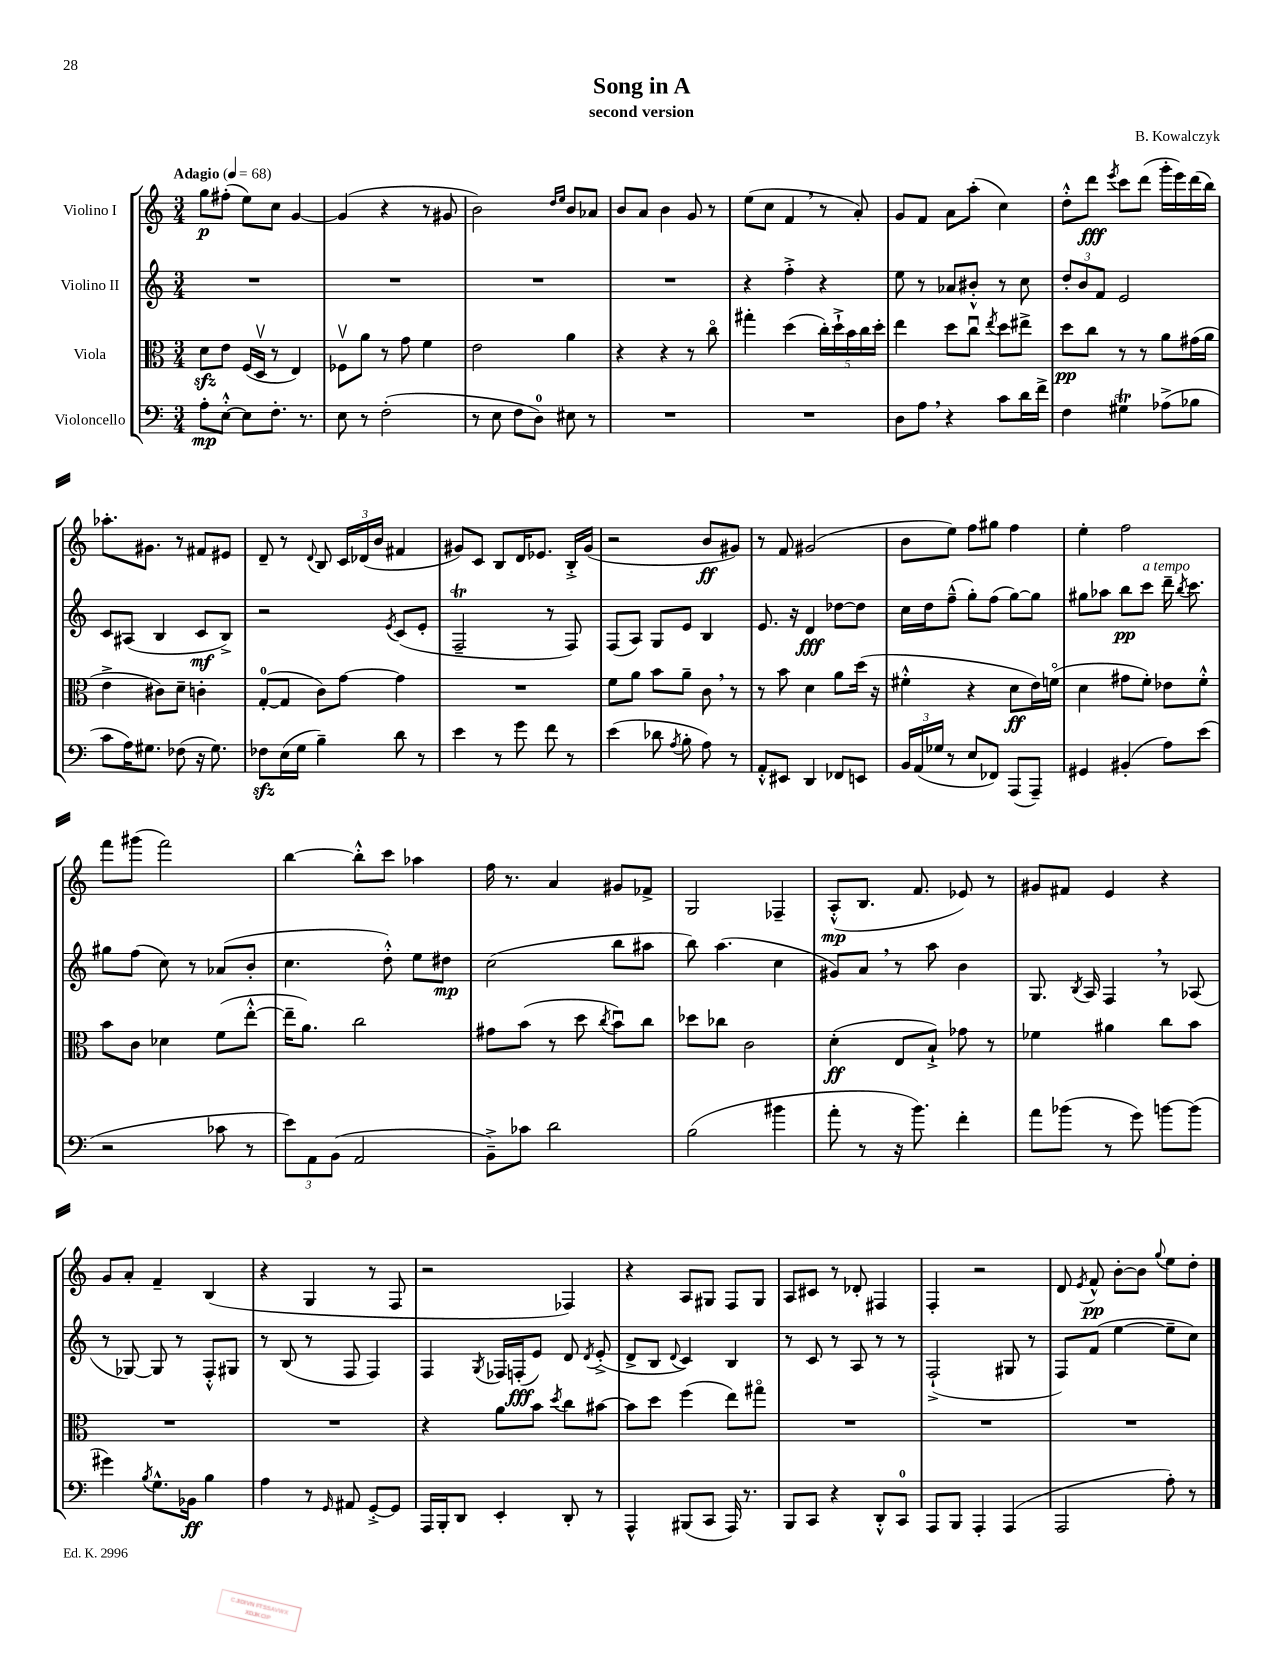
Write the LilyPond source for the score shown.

\header { title = "Song in A" composer = "B. Kowalczyk" subtitle = "second version" }
<<
\new StaffGroup <<
\new Staff = "s0" \with { instrumentName = "Violino I" } {
    \clef treble \key c \major \numericTimeSignature \time 3/4 \tempo "Adagio" 4 = 68
    \autoBeamOff g''8[\p fis''8]-.( e''8[) c''8] g'4~ |
    g'4( r4 r8 gis'8 |
    b'2) \grace { d''16[ e''16] } b'8[ aes'8] |
    b'8[ a'8] b'4 g'8 r8 |
    e''8[( c''8] f'4 \breathe r8 a'8-.) |
    g'8[ f'8] a'8[ a''8]-.( c''4) |
    d''8[-.-^ d'''8]\fff \acciaccatura { e'''8 } c'''8[ d'''8]( g'''16[-. e'''16) d'''16( b''16]) |
    aes''8.[-. gis'8.] r8 fis'8[ eis'8] |
    d'8-- r8 \appoggiatura { d'8 } b8 \tuplet 3/2 { c'16[ des'16( b'16] } fis'4 |
    gis'8[) c'8] b8[ d'16 ees'8.] b16[-.-> gis'16]( |
    r2 b'8[\ff gis'8]) |
    r8 f'8 gis'2( |
    b'8[ e''8]) f''8[ gis''8] f''4 |
    e''4-. f''2 |
    f'''8[ gis'''8]( f'''2) |
    b''4~ b''8[-.-^ c'''8] aes''4 |
    f''16 r8. a'4 gis'8[ fes'8]-> |
    g2 fes4-- |
    a8[-.-^\mp( b8.] f'8. ees'8) r8 |
    gis'8[ fis'8] e'4 r4 |
    g'8[ a'8]-. f'4-- b4( |
    r4 g4 r8 f8 |
    r2 fes4) |
    r4 a8[ gis8] f8[ gis8] |
    a8[ cis'8] r8 des'8-. fis4 |
    f4-. r2 |
    d'8 \acciaccatura { e'8 } f'8-^\pp b'8[~-. b'8] \appoggiatura { g''8 } e''8[ d''8]-. \bar "|." |
}
\new Staff = "s1" \with { instrumentName = "Violino II" } {
    \clef treble \key c \major \numericTimeSignature \time 3/4
    \autoBeamOff R2. |
    R2. |
    R2. |
    R2. |
    r4 f''4-.-> r4 |
    e''8 r8 aes'8[ bis'8]-.-^ r8 c''8 |
    \tuplet 3/2 { d''8[-. b'8 f'8] } e'2 |
    c'8[ ais8]( b4 c'8[\mf b8]->) |
    r2 \acciaccatura { e'8 } c'8[( e'8]-. |
    f2--\trill r8 f8) |
    f8[( a8]) g8[ e'8] b4 |
    e'8. r16 d'4\fff des''8[~ des''8] |
    c''16[ d''16 f''8]---^( g''8[-.) f''8]( g''8[~) g''8] |
    gis''8[ aes''8] b''8[\pp c'''8]^\markup { \italic "a tempo" } d'''16-- \acciaccatura { b''8 } c'''8. |
    gis''8[ f''8]( c''8) r8 aes'8[( b'8]-. |
    c''4. d''8-.-^) e''8[ dis''8]\mp |
    c''2( b''8[ ais''8] |
    b''8) a''4.( c''4 |
    gis'8[) a'8] \breathe r8 a''8 b'4 |
    g8. \acciaccatura { b8 } a16 f4 \breathe r8 aes8( |
    r8 ges8~) ges8 r8 f8[-.-^ gis8] |
    r8 b8( r8 f8 f4) |
    f4 \acciaccatura { g8 } fes16[ f16-.\fff( e'8]) d'8 \acciaccatura { d'8 } e'8-.->( |
    d'8[-> b8] \appoggiatura { d'8 } c'4) b4 |
    r8 c'8 r8 a8 r8 r8 |
    f2-!->( gis8 r8 |
    f8[) f'8]( e''4~ e''8[-- c''8]) \bar "|." |
}
\new Staff = "s2" \with { instrumentName = "Viola" } {
    \clef alto \key c \major \numericTimeSignature \time 3/4
    \autoBeamOff d'8[\sfz e'8] f16[( d16]\upbow r8 e4) |
    fes8[\upbow a'8] r8 g'8 f'4 |
    e'2 a'4 |
    r4 r4 r8 c''8\flageolet |
    gis''4-. d''4( \tuplet 5/4 { c''16[-.) d''16-!-> b'16 c''16 d''16]-. } |
    e''4 d''8[ c''8]\downbow \acciaccatura { e''8 } d''8[ eis''8]-> |
    d''8[\pp c''8] r8 r8 a'8[ gis'16( a'16] |
    e'4-> cis'8[) d'8]-- c'4-. |
    g8[-0~-.( g8] c'8[) g'8]~ g'4 |
    R2. |
    f'8[ a'8] b'8[ a'8]-- c'8 \breathe r8 |
    r8 b'8 d'4 a'8[ d''16]( r16 |
    fis'4-.-^ r4 d'8[\ff e'16) f'16]\flageolet( |
    d'4 gis'8[ f'8]-.) ees'8[ f'8]-.-^ |
    b'8[ c'8] des'4 f'8[( e''8]~-.-^ |
    e''16[-- a'8.]) c''2 |
    gis'8[ b'8]( r8 d''8 \acciaccatura { c''8 } b'8[\downbow) c''8] |
    des''8[ ces''8] c'2 |
    d'4-.\ff( e8[ b8]-!->) ges'8 r8 |
    fes'4 ais'4 c''8[ b'8] |
    R2. |
    R2. |
    r4 a'8[ b'8] \acciaccatura { d''8 } c''8[ bis'8]~ |
    bis'8[ d''8] f''4( e''8[) gis''8]\flageolet |
    R2. |
    R2. |
    R2. \bar "|." |
}
\new Staff = "s3" \with { instrumentName = "Violoncello" } {
    \clef bass \key c \major \numericTimeSignature \time 3/4
    \autoBeamOff a8[-.\mp e8]~-.-^ e8[ f8.]-. r8. |
    e8 r8 f2-.( |
    r8 e8 f8[ d8]-0) eis8 r8 |
    R2. |
    R2. |
    d8[ a8] \breathe r4 c'8[ d'16 f'16]-> |
    f4 gis4\trill aes8[->( bes8] |
    c'8[ a16) gis8.] fes8( r16 gis8.) |
    fes8[\sfz e16( g16] b4--) d'8 r8 |
    e'4 r8 g'8 f'8 r8 |
    e'4( des'8 \acciaccatura { a8 } b8-. a8) r8 |
    a,8[-.-^ eis,8] d,4 fes,8[ e,8] |
    \tuplet 3/2 { b,16[ a,16( ges16] } r8 e8[ fes,8]) a,,8[( a,,8]--) |
    gis,4 bis,4-.( a8[) e'8]( |
    r2 ces'8 r8 |
    \tuplet 3/2 { e'8[) a,8 b,8]( } a,2 |
    b,8[--->) ces'8] d'2 |
    b2( bis'4 |
    a'8-. r8 r16 b'8.) f'4-. |
    a'8[ bes'8]( r8 g'8) b'8[~ b'8]( |
    gis'4) \acciaccatura { b8 } g8.[-^ bes,16]\ff b4 |
    a4 r8 \grace { g,16 } ais,8 g,8[~-.-> g,8] |
    a,,16[ b,,16-. d,8] e,4-. d,8-. r8 |
    a,,4-^ bis,,8[( c,8] a,,16) r8. |
    b,,8[ c,8] r4 d,8[-.-^ c,8]-0 |
    a,,8[ b,,8] a,,4-. a,,4( |
    a,,2 a8-.) r8 \bar "|." |
}
>>
>>
\layout { \context { \Score \remove "Bar_number_engraver" } }
